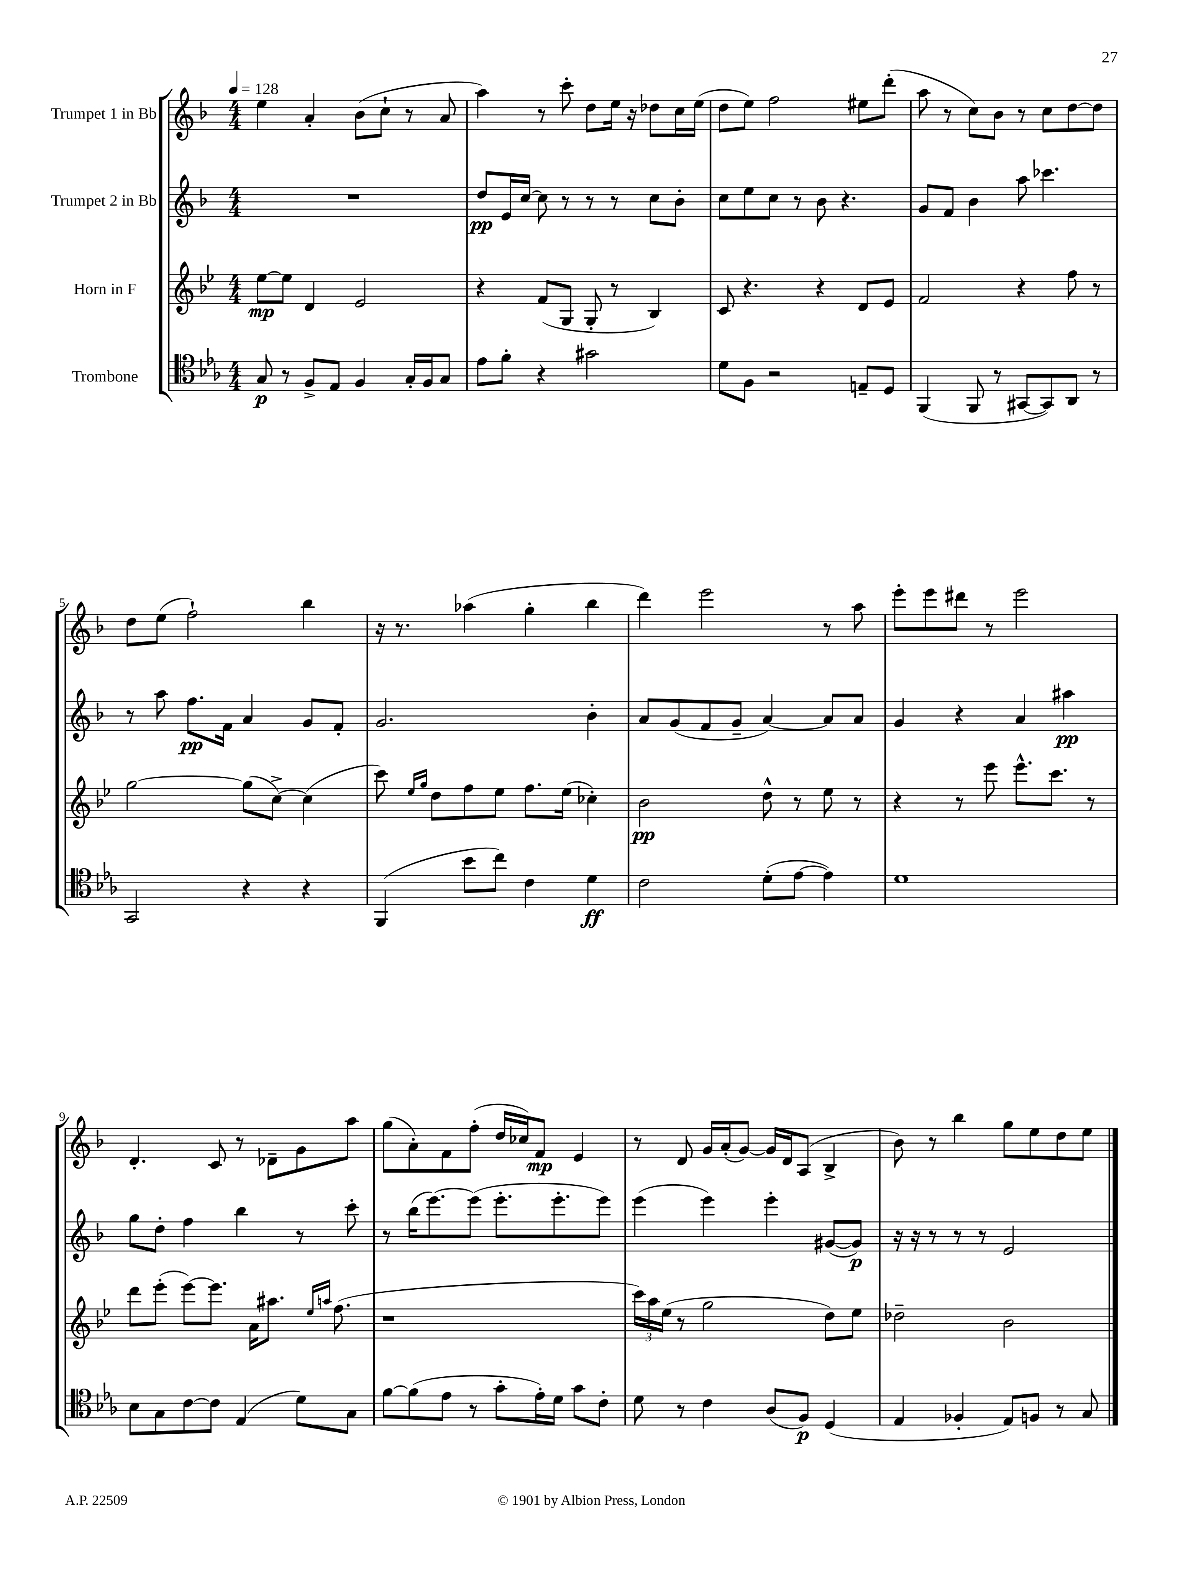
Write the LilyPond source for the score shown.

<<
\new StaffGroup <<
\new Staff = "s0" \with { instrumentName = "Trumpet 1 in Bb" } {
    \clef treble \key f \major \numericTimeSignature \time 4/4 \tempo 4 = 128
    e''4 a'4-. bes'8( c''8-! r8 a'8 |
    a''4) r8 c'''8-. d''8 e''16 r16 des''8 c''16 e''16( |
    d''8 e''8) f''2 eis''8 d'''8-.( |
    a''8 r8 c''8) bes'8 r8 c''8 d''8~ d''8 |
    d''8 e''8( f''2-!) bes''4 |
    r16 r8. aes''4( g''4-. bes''4 |
    d'''4) e'''2 r8 a''8 |
    e'''8-. e'''8 dis'''8 r8 e'''2 |
    d'4.-. c'8 r8 des'8-- g'8 a''8 |
    g''8( a'8-.) f'8 f''8-.( d''16 ces''16) f'8\mp e'4 |
    r8 d'8 g'16 a'16-.( g'8~) g'16 d'16 a8( bes4-> |
    bes'8) r8 bes''4 g''8 e''8 d''8 e''8 \bar "|." |
}
\new Staff = "s1" \with { instrumentName = "Trumpet 2 in Bb" } {
    \clef treble \key f \major \numericTimeSignature \time 4/4
    R1 |
    d''8\pp e'16 c''16~ c''8 r8 r8 r8 c''8 bes'8-. |
    c''8 e''8 c''8 r8 bes'8 r4. |
    g'8 f'8 bes'4 a''8 ces'''4. |
    r8 a''8 f''8.\pp f'16 a'4 g'8 f'8-. |
    g'2. bes'4-. |
    a'8 g'8( f'8 g'8-- a'4~) a'8 a'8 |
    g'4 r4 a'4 ais''4\pp |
    g''8 d''8-. f''4 bes''4 r8 c'''8-. |
    r8 bes''16( e'''8.~) e'''8( e'''8.-. e'''8.-. e'''8) |
    e'''4( e'''4) e'''4-. gis'8~( gis'8\p) |
    r16 r16 r8 r8 r8 e'2 \bar "|." |
}
\new Staff = "s2" \with { instrumentName = "Horn in F" } {
    \clef treble \key bes \major \numericTimeSignature \time 4/4
    ees''8~\mp ees''8 d'4 ees'2 |
    r4 f'8( g8 g8-. r8 bes4) |
    c'8 r4. r4 d'8 ees'8 |
    f'2 r4 f''8 r8 |
    g''2~ g''8( c''8~->) c''4( |
    c'''8) \grace { ees''16 g''16 } d''8 f''8 ees''8 f''8. ees''16( ces''4-.) |
    bes'2\pp d''8-^ r8 ees''8 r8 |
    r4 r8 ees'''8 ees'''8.-^ c'''8. r8 |
    d'''8 ees'''8-.( ees'''8~) ees'''8. a'16 ais''8. \grace { ees''16 a''16 } f''8.( |
    r1 |
    \tuplet 3/2 { c'''16) a''16 ees''16( } r8 g''2 d''8) ees''8 |
    des''2-- bes'2 \bar "|." |
}
\new Staff = "s3" \with { instrumentName = "Trombone" } {
    \clef tenor \key ees \major \numericTimeSignature \time 4/4
    g8\p r8 f8-> ees8 f4 g16-. f16 g8 |
    ees'8 f'8-. r4 gis'2 |
    d'8 f8 r2 e8-- d8 |
    f,4( f,8 r8 gis,8~ gis,8) aes,8 r8 |
    g,2 r4 r4 |
    f,4( bes'8 c''8) c'4 d'4\ff |
    c'2 d'8-.( ees'8~ ees'4) |
    d'1 |
    bes8 g8 c'8~ c'8 ees4( d'8) g8 |
    f'8~ f'8( ees'8 r8 g'8-. ees'16-.) d'16 g'8 c'8-. |
    d'8 r8 c'4 aes8( f8\p) d4( |
    ees4 fes4-. ees8) f8 r8 g8 \bar "|." |
}
>>
>>
